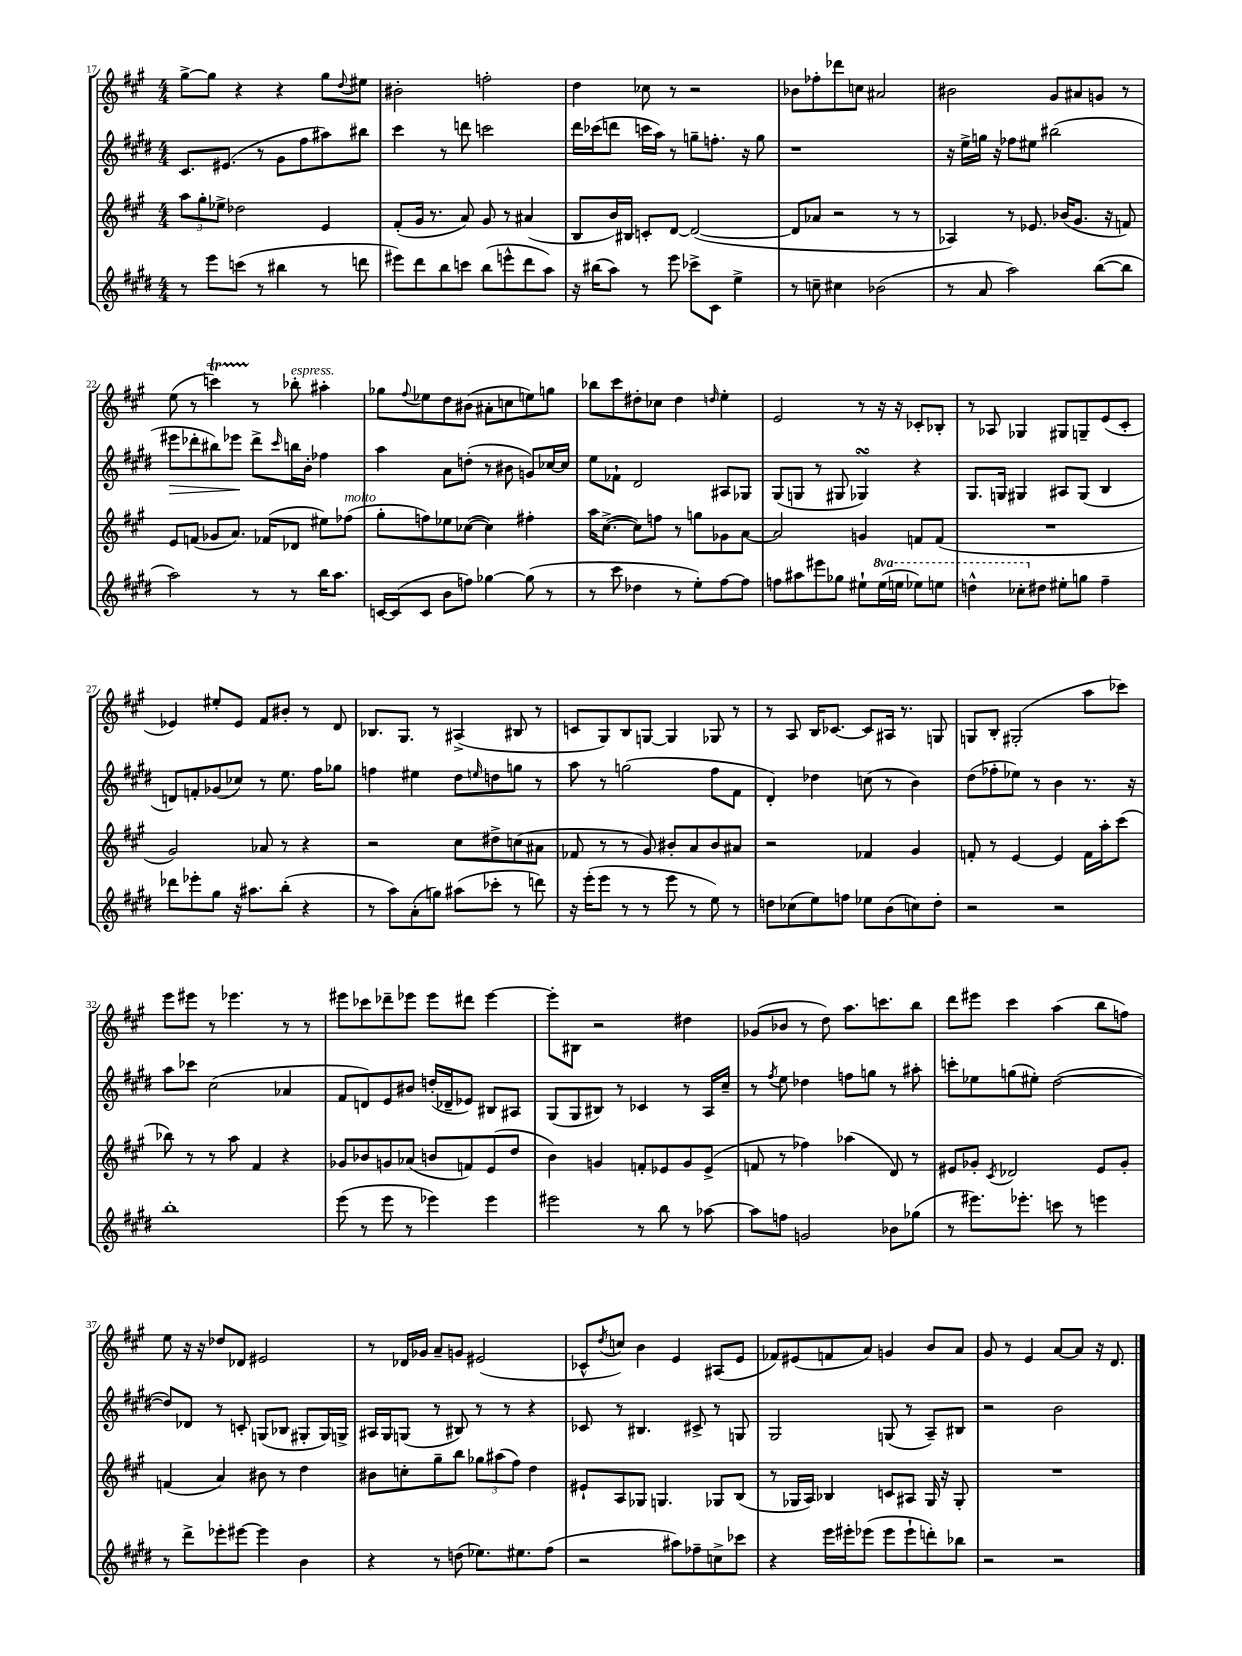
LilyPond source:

<<
\new StaffGroup <<
\new Staff = "s0" {
    \clef treble \key a \major \numericTimeSignature \time 4/4
    gis''8~-> gis''8 r4 r4 gis''8 \appoggiatura { d''8 } eis''8 |
    bis'2-. f''2-. |
    d''4 ces''8 r8 r2 |
    bes'8 fes''8-. des'''8 c''8 ais'2 |
    bis'2 gis'8 ais'8 g'8 r8 |
    e''8( r8 c'''4\startTrillSpan) r8\stopTrillSpan bes''8-.^\markup { \italic "espress." } ais''4-. |
    ges''8 \appoggiatura { fis''8 } ees''8 d''8 bis'8( ais'8-. c''8 e''8) g''8 |
    bes''8 cis'''8 dis''8-. ces''8 dis''4 \grace { d''16 } e''4-. |
    e'2 r8 r16 r16 ces'8-. bes8-. |
    r8 aes8 ges4 gis8 g8-- e'8( cis'8-. |
    ees'4) eis''8-. ees'8 fis'8 bis'8-. r8 d'8 |
    bes8. gis8. r8 ais4->( bis8 r8 |
    c'8 gis8) b8 g8~ g4 ges8 r8 |
    r8 a8 b16 ces'8.~ ces'8 ais16 r8. g8 |
    g8 b8-. gis2-.( a''8 ces'''8) |
    e'''8 eis'''8 r8 ees'''4. r8 r8 |
    eis'''8 ces'''8 des'''8-- ees'''8 ees'''8 dis'''8 ees'''4~ |
    ees'''8-. bis8 r2 dis''4 |
    ges'8( bes'8 r8 d''8) a''8. c'''8. b''8 |
    d'''8 eis'''8 cis'''4 a''4( b''8 f''8) |
    e''8 r16 r16 des''8 des'8 eis'2 |
    r8 des'16 ges'16 a'8-- g'8 eis'2( |
    ces'8-^ \acciaccatura { d''8 } c''8) b'4 e'4 ais8( e'8 |
    fes'8) eis'8( f'8 a'8) g'4 b'8 a'8 |
    gis'8 r8 e'4 a'8~ a'8 r16 d'8. \bar "|." |
}
\new Staff = "s1" {
    \clef treble \key e \major \numericTimeSignature \time 4/4
    cis'8. eis'8.( r8 gis'8 fis''8 ais''8) bis''8 |
    cis'''4 r8 d'''8 c'''2 |
    dis'''16 ces'''16( d'''8 c'''16 a''16) r8 g''8-- f''8.-. r16 g''8 |
    r1 |
    r16 e''16-> g''16 r16 fes''8 eis''8 bis''2( |
    eis'''8\> des'''8-. bis''8) ees'''8\! des'''8-> \grace { cis'''16 } b''16 b'16-. fes''4 |
    a''4 a'8 d''8-.( r8 bis'8 g'8) ces''16~ ces''16 |
    e''8 fes'8-! dis'2 ais8 ges8 |
    gis8( g8 r8 gis8 ges4\turn) r4 |
    gis8. g16 gis4 ais8 gis8( b4 |
    d'8) f'8-. ges'8( ces''8) r8 e''8. fis''16 ges''8 |
    f''4 eis''4 dis''8 \grace { e''16 } d''8 g''8 r8 |
    a''8 r8 g''2( fis''8 fis'8 |
    dis'4-.) des''4 c''8( r8 b'4) |
    dis''8( fes''8-. ees''8) r8 b'4 r8. r16 |
    a''8 ces'''8 cis''2( aes'4 |
    fis'8 d'8) e'8 bis'8 d''16-.( des'16-- ees'8) bis8 ais8 |
    gis8( gis8 bis8) r8 ces'4 r8 a16 cis''16-- |
    r8 \acciaccatura { fis''8 } e''8 des''4 f''8 g''8 r8 ais''8-. |
    c'''8-. ees''8 g''8( eis''8-.) dis''2~( |
    dis''8) des'8 r8 c'8-. g8( bes8 gis8-. gis16) g16-> |
    ais16 gis16 g8( r8 bis8) r8 r8 r4 |
    ces'8 r8 bis4. cis'8-> r8 g8 |
    gis2 g8( r8 a8--) bis8 |
    r2 b'2 \bar "|." |
}
\new Staff = "s2" {
    \clef treble \key a \major \numericTimeSignature \time 4/4
    \tuplet 3/2 { a''8 gis''8-. ees''8-> } des''2 e'4 |
    fis'8-.( gis'16 r8. a'8) gis'8 r8 ais'4( |
    b8 b'16) bis16 c'8-. d'8~ d'2~( |
    d'8 aes'8 r2 r8 r8 |
    aes4) r8 ees'8. bes'16( gis'8. r16 f'8) |
    e'8 f'8( ges'8 a'8.) fes'16( des'8 eis''8) fes''8^\markup { \italic "molto" }( |
    gis''8-. f''8) ees''8 ces''8~( ces''4) fis''4-. |
    a''16 cis''8.~->( cis''8) f''8 r8 g''8 ges'8 a'8~ |
    a'2 g'4 f'8 f'8( |
    R1 |
    gis'2) aes'8 r8 r4 |
    r2 cis''8 dis''8-> c''8( ais'8 |
    fes'8 r8 r8 gis'8) bis'8-. a'8 bis'8 ais'8 |
    r2 fes'4 gis'4 |
    f'8-. r8 e'4~ e'4 f'16 a''16-. cis'''8( |
    bes''8) r8 r8 a''8 fis'4 r4 |
    ges'8 bes'8 g'8 aes'8( b'8 f'8) e'8( d''8 |
    b'4) g'4 f'8-. ees'8 g'8 ees'8->( |
    f'8 r8 fes''4) aes''4( d'8) r8 |
    eis'8 ges'8-. \acciaccatura { cis'8 } des'2 eis'8 ges'8-. |
    f'4( a'4) bis'8 r8 d''4 |
    bis'8 c''8-. gis''8-- b''8 \tuplet 3/2 { ges''8 ais''8( fis''8) } d''4 |
    eis'8-! a8 ges8 g4. ges8 b8( |
    r8 ges16 a16) bes4 c'8 ais8 ges16 r16 ges8-. |
    R1 \bar "|." |
}
\new Staff = "s3" {
    \clef treble \key e \major \numericTimeSignature \time 4/4 \set Staff.ottavationMarkups = #ottavation-simple-ordinals
    r8 e'''8 c'''8( r8 bis''4 r8 d'''8 |
    eis'''8) dis'''8 b''8 c'''8 b''8( e'''8-^ dis'''8 a''8) |
    r16 bis''16( a''8) r8 e'''8 ces'''8-> cis'8 e''4-> |
    r8 c''8-- cis''4 bes'2( |
    r8 a'8 a''2) b''8~( b''8 |
    a''2) r8 r8 b''16 a''8. |
    c'16~ c'16( c'8 b'8 f''8) ges''4~ ges''8( r8 |
    r8 cis'''8 des''4 r8 e''8-.) fis''8~ fis''8 |
    f''8 ais''8 eis'''8 ges''8 eis''8-! \ottava #1 eis'''16( e'''16 ees'''8) e'''8 |
    d'''4-^ ces'''8-. \ottava #0 dis''!8 eis''8-. g''8 fis''4-- |
    des'''8 ees'''8-. gis''8 r16 ais''8. b''8-.( r4 |
    r8 a''8) a'8-.( g''8) ais''8( ces'''8-. r8 d'''8) |
    r16 e'''16-.( e'''8 r8 r8 e'''8 r8 e''8) r8 |
    d''8 ces''8( e''8) f''8 ees''8 b'8( c''8) d''8-. |
    r2 r2 |
    b''1-. |
    e'''8( r8 e'''8 r8 ees'''4) ees'''4 |
    eis'''2 r8 b''8 r8 aes''8~ |
    aes''8 f''8 g'2 bes'8 ges''8( |
    r8 eis'''8.) ees'''8.-. c'''8 r8 e'''4 |
    r8 dis'''8-> ees'''8-. eis'''8~ eis'''4 b'4 |
    r4 r8 d''8( ees''8.) eis''8. fis''8( |
    r2 ais''8) fes''8-- c''8-> ces'''8 |
    r4 e'''16 eis'''16-. ees'''8( ees'''8 ees'''8-! d'''8-.) bes''8 |
    r2 r2 \bar "|." |
}
>>
>>
\layout { \context { \Score currentBarNumber = #17 } }
